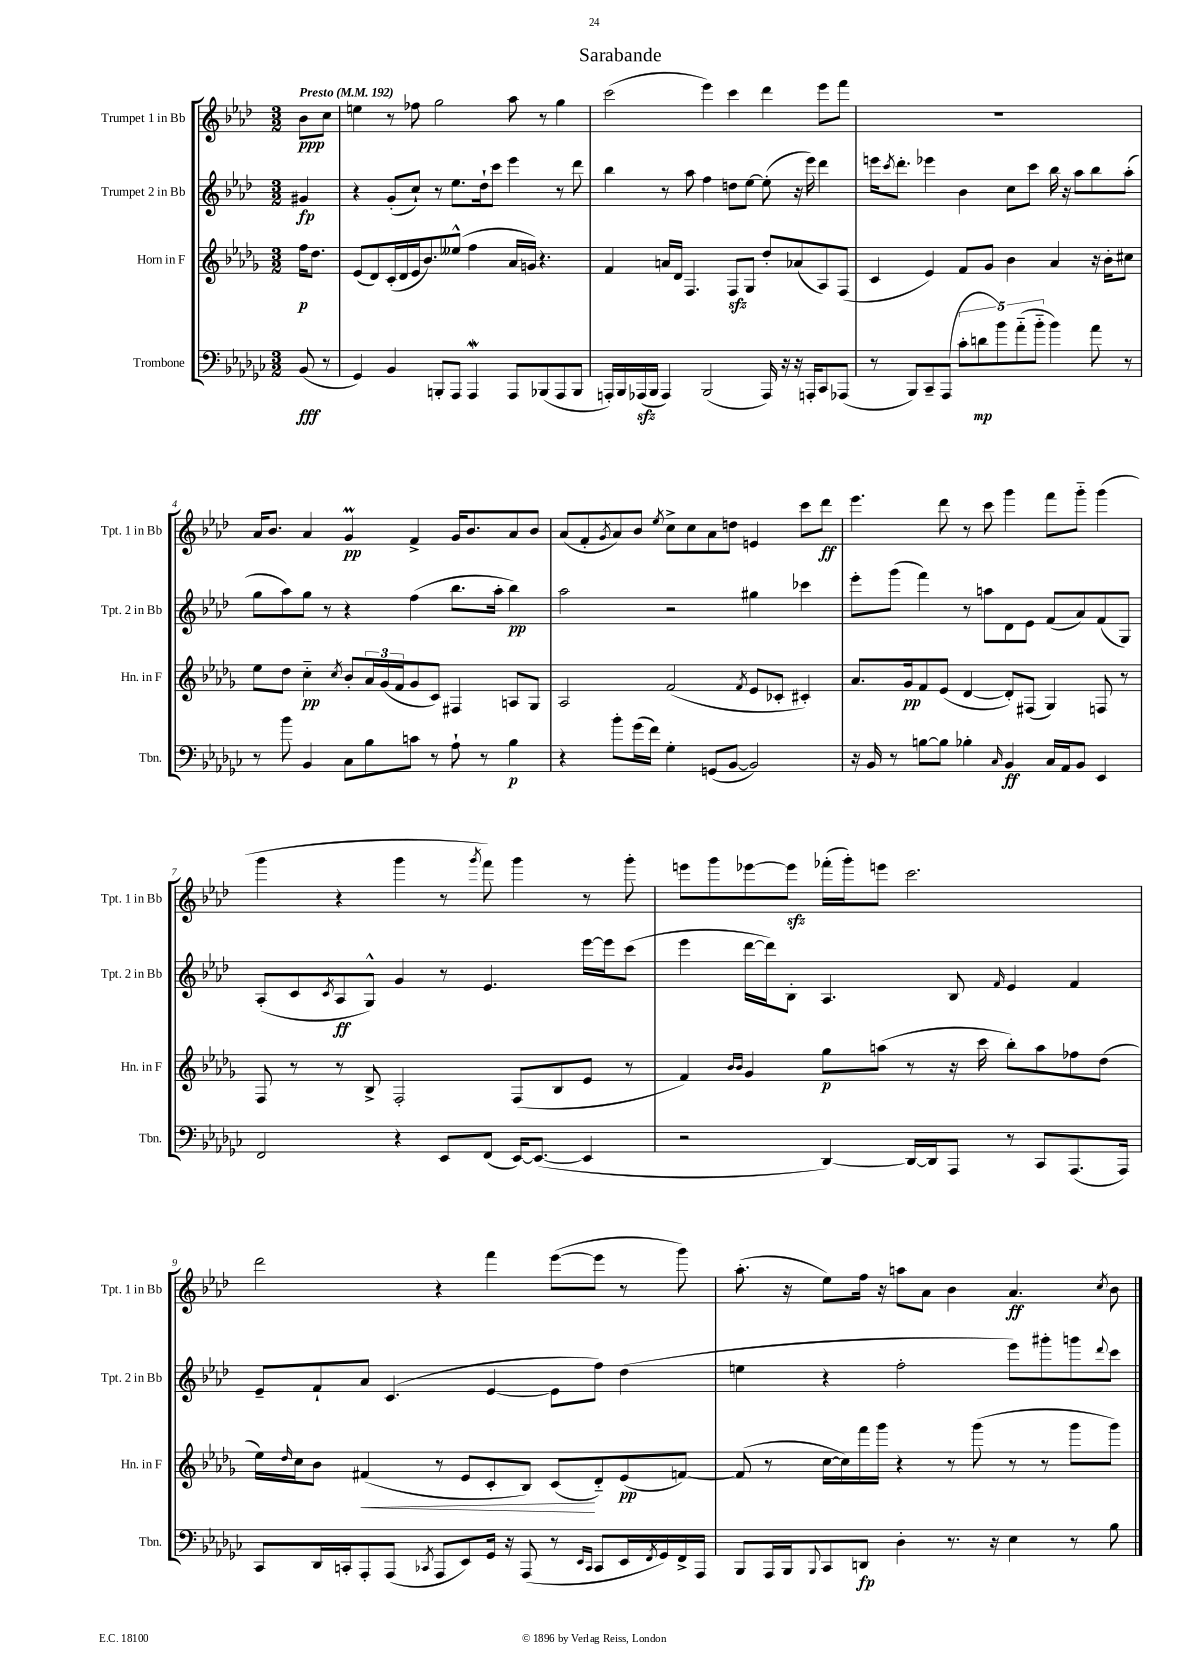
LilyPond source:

\header { title = "Sarabande" }
<<
\new StaffGroup <<
\new Staff = "s0" \with { instrumentName = "Trumpet 1 in Bb" shortInstrumentName = "Tpt. 1 in Bb" } {
    \clef treble \key aes \major \numericTimeSignature \time 3/2 \partial 4 \tempo "Presto" 4 = 192
    bes'8\ppp c''8 |
    e''4 r8 fes''8 g''2 aes''8 r8 g''4 |
    c'''2( ees'''4) c'''4 des'''4 ees'''8 f'''8 |
    R1. |
    aes'16 bes'8. aes'4 g'4\prall\pp f'4-> g'16 bes'8. aes'8 bes'8 |
    aes'8( f'8-. \acciaccatura { g'8 } aes'8) bes'8 \acciaccatura { ees''8 } c''8-> c''8 aes'8 d''8 e'4 c'''8 des'''8\ff |
    ees'''4. des'''8 r8 c'''8 g'''4 f'''8 g'''8-_ g'''4( |
    g'''4 r4 g'''4 r8 \acciaccatura { g'''8 } f'''8) g'''4 r8 g'''8-. |
    e'''8 g'''8 ees'''8~ ees'''8\sfz fes'''16-.( g'''16-.) e'''8 c'''2. |
    des'''2 r4 f'''4 ees'''8~( ees'''8 r8 g'''8) |
    aes''8.-.( r16 ees''8) f''16 r16 a''8 aes'8 bes'4 aes'4.\ff \acciaccatura { c''8 } bes'8 \bar "|." |
}
\new Staff = "s1" \with { instrumentName = "Trumpet 2 in Bb" shortInstrumentName = "Tpt. 2 in Bb" } {
    \clef treble \key aes \major \numericTimeSignature \time 3/2 \partial 4
    gis'4\fp |
    r4 g'8-.( c''8-!) r8 ees''8. des''16-! c'''8 ees'''4 r8 des'''8 |
    bes''4 r8 aes''8 f''4 d''8 ees''8~ ees''8-.( r16 ees'''16) des'''4 |
    e'''16 \acciaccatura { c'''8 } des'''8.-. ees'''4 bes'4 c''8 c'''8 bes''16 r16 aes''8 bes''8 aes''8-.( |
    g''8 aes''8) g''8 r8 r4 f''4( bes''8. aes''16-. bes''4\pp) |
    aes''2 r2 gis''4 ces'''4 |
    ees'''8-. g'''8( f'''4) r8 a''8 des'8 ees'8 f'8( aes'8) f'8( g8) |
    aes8-.( c'8 \acciaccatura { c'8 } aes8\ff g8-^) g'4 r8 ees'4. ees'''16~ ees'''16 c'''8( |
    ees'''4 des'''16~ des'''16) bes8-. aes4. bes8 \grace { f'16 } ees'4 f'4 |
    ees'8-- f'8-! aes'8 c'4.( ees'4~ ees'8 f''8) des''4( |
    e''4 r4 f''2-. ees'''8) gis'''8-. g'''8 \appoggiatura { des'''8 } c'''8 \bar "|." |
}
\new Staff = "s2" \with { instrumentName = "Horn in F" shortInstrumentName = "Hn. in F" } {
    \clef treble \key des \major \numericTimeSignature \time 3/2 \partial 4
    f''16\p des''8. |
    ees'8( des'8) c'16-.( des'16 ees'16 bes'8.) eeses''8-^( f''4 aes'16 g'16) r4. |
    f'4 a'16 des'16 f4. f8\sfz ges8 des''8-. aes'8( aes8) f8( |
    c'4 ees'4) f'8 ges'8 bes'4 aes'4 r16 bes'16-. cis''8 |
    ees''8 des''8 c''4-_\pp \acciaccatura { c''8 } bes'8-. \tuplet 3/2 { aes'16 ges'16( f'16 } ges'8 c'8) fis4 a8 ges8 |
    aes2 f'2( \acciaccatura { f'8 } ees'8 ces'8-. cis'4-.) |
    aes'8. ges'16\pp f'8 ees'8( des'4~ des'8-.) fis8( ges4) f8 r8 |
    f8 r8 r8 bes8-> f2-. f8( bes8 ees'8 r8 |
    f'4) \grace { bes'16 bes'16 } ges'4 ges''8\p a''8( r8 r16 c'''16 bes''8-.) a''8 fes''8 des''8( |
    ees''16) \grace { des''16 } c''16 bes'8 fis'4\<( r8 ees'8 c'8-. bes8) c'8\!( des'8-_) ees'8\pp( f'8~) |
    f'8( r8 c''16~ c''16) f'''16 ges'''16 r4 r8 ges'''8( r8 r8 ges'''8 ges'''8) \bar "|." |
}
\new Staff = "s3" \with { instrumentName = "Trombone" shortInstrumentName = "Tbn." } {
    \clef bass \key ges \major \numericTimeSignature \time 3/2 \partial 4
    bes,8\fff( r8 |
    ges,4) bes,4 b,,8-. aes,,8 aes,,4\mordent aes,,8 bes,,8( aes,,8 bes,,8 |
    a,,16-.) bes,,16 aes,,16\sfz( bes,,16 aes,,4) bes,,2( aes,,16) r16 r16 a,,16-. ces,8 aes,,8( |
    r8 bes,,8) ces,8-- aes,,8( \tuplet 5/4 { ces'8-. d'8\mp bes'8) aes'8-_( bes'8-_ } bes'4) aes'8 r8 |
    r8 bes'8 bes,4 ces8 bes8 c'8 r8 aes8-! r8 bes4\p |
    r4 bes'8-. ges'16( f'16) ges4-. g,8( bes,8~ bes,2) |
    r16 bes,16 r8 b8~ b8 bes4-. \grace { ces16 } bes,4\ff ces16 aes,16 bes,8 ees,4 |
    f,2 r4 ees,8 f,8( ees,16~) ees,8.~( ees,4 |
    r2 des,4~) des,16~ des,16 aes,,8 r8 ces,8 aes,,8.( aes,,16) |
    ces,8 des,16 c,16-. aes,,8-. aes,,8( \acciaccatura { ces,8 } aes,,8 ees,8) ges,16 r16 aes,,8( r8 \grace { ees,16 ces,16 } ces,8 ees,16 \acciaccatura { f,8 } ges,16) f,16-> aes,,16 |
    bes,,8 aes,,16 bes,,16 \appoggiatura { bes,,8 } ces,8 d,8\fp des4-. r8. r16 ees4 r8 bes8 \bar "|." |
}
>>
>>
